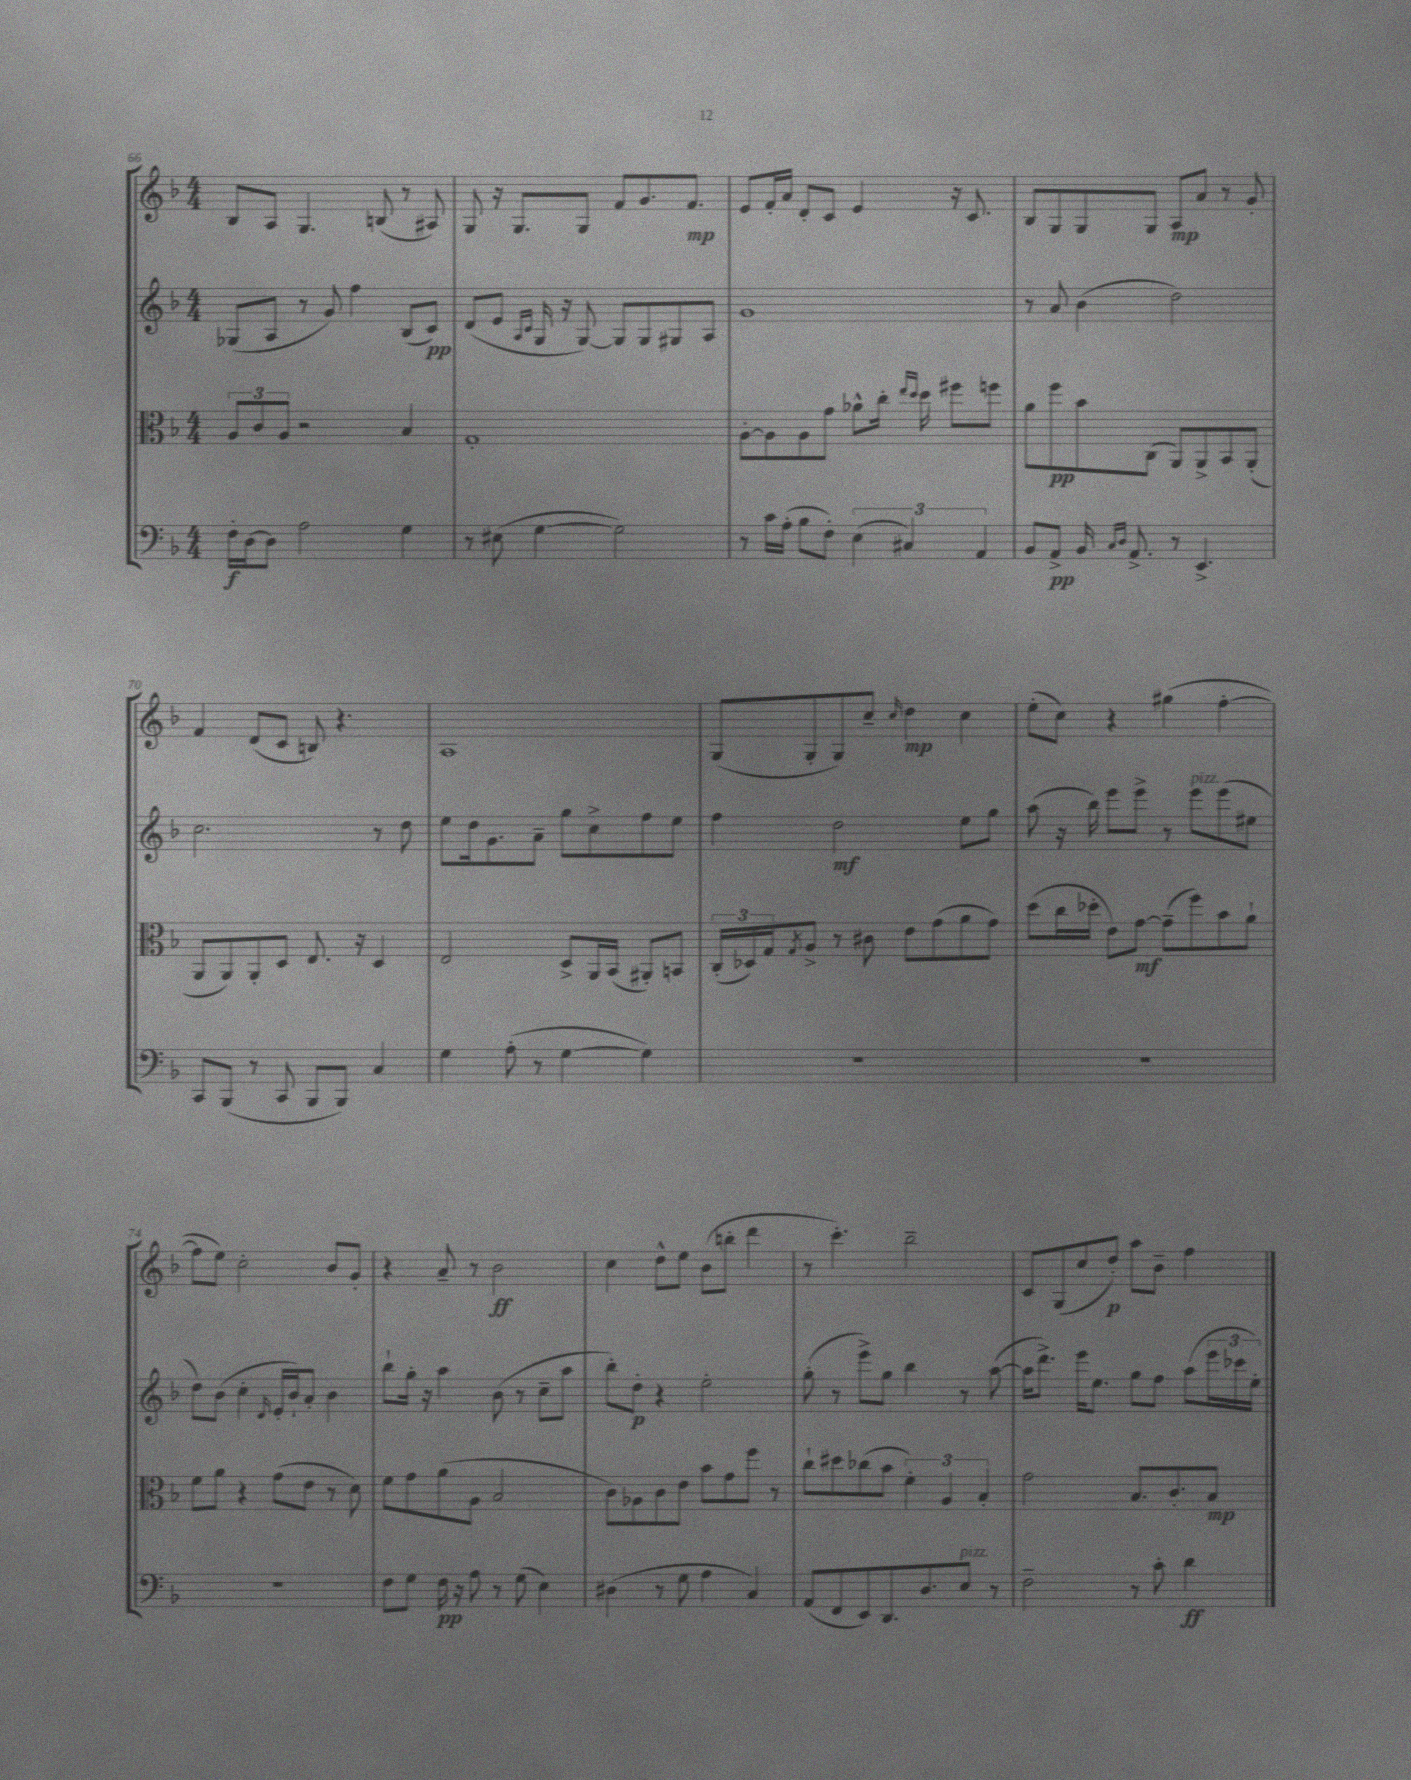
<<
\new StaffGroup <<
\new Staff = "s0" {
    \clef treble \key f \major \numericTimeSignature \time 4/4
    bes8 a8 g4. b8( r8 ais8) |
    g8 r16 g8. g8 f'8 g'8. f'8.\mp |
    e'8 f'16-. a'16 d'8-. c'8 e'4 r16 c'8. |
    bes8 g8 g8 g8 a8\mp a'8 r8 g'8-. |
    f'4 d'8( c'8 b8) r4. |
    a1 |
    g8( g8-. g8) c''8-- \grace { c''16 } d''4\mp c''4 |
    e''8-.( c''8) r4 gis''4( f''4~-. |
    f''8 e''8) c''2-. bes'8 g'8-. |
    r4 a'8-- r8 bes'2\ff |
    c''4 d''8-^ e''8 bes'8( b''8-. d'''4 |
    r8 c'''4.-.) bes''2-- |
    c'8 g8( c''8 d''8-.\p) a''8 bes'8-- f''4 \bar "|." |
}
\new Staff = "s1" {
    \clef treble \key f \major \numericTimeSignature \time 4/4
    ges8( a8 r8 g'8) f''4 bes8( c'8\pp) |
    d'8( e'8 \grace { a16 c'16 } g16 r16 g8~) g8 g8 gis8 a8 |
    g'1 |
    r8 a'8 bes'4( d''2) |
    c''2. r8 d''8 |
    e''8 d''16 g'8. a'8-- g''8 c''8-> f''8 e''8 |
    f''4 d''2\mf e''8 g''8 |
    a''8( r16 bes''16) e'''8 e'''8-> r8 e'''8^\markup { \italic "pizz." } e'''8( eis''8 |
    d''8) bes'8( c''4-. \grace { d'16 } e'16-. bes'16-!) a'8-. bes'4 |
    bes''8-! g''16-. r16 a''4 bes'8( r8 c''8-- a''8 |
    bes''8-.) d''8-.\p r4 e''2-. |
    g''8-.( r8 e'''8->) g''8 bes''4 r8 a''8~( |
    a''16 d'''8.->) e'''16 e''8. g''8 f''8 a''8( \tuplet 3/2 { e'''16 ces'''16 e''16-.) } \bar "|." |
}
\new Staff = "s2" {
    \clef alto \key f \major \numericTimeSignature \time 4/4
    \tuplet 3/2 { a8 c'8 a8 } r2 bes4 |
    g1-. |
    a8~-. a8 a8 g'8 aes'8-^ c''16-. \grace { e''16 d''16 } d''16 fis''8 f''8 |
    a'8 f''8\pp bes'8 c8( a,8) a,8-> bes,8 a,8-.( |
    a,8 a,8) a,8-. d8 e8. r16 d4 |
    e2 d8-> a,16 bes,16( ais,8-.) b,8 |
    \tuplet 3/2 { c16-.( des16) g16 } \acciaccatura { g8 } a8-> r8 cis'8 e'8 g'8( a'8 g'8) |
    d''8( c''16 des''16-. e'8) g'8~\mf g'8--( f''8) bes'8 a'8-! |
    f'8 a'8 r4 g'8( e'8 r8 d'8) |
    f'8 g'8 a'8( a8 bes2 |
    c'8) aes8 c'8 e'8 bes'8 g'8 f''8 r8 |
    c''8-! dis''8 ces''8( bes'8 \tuplet 3/2 { f'4-.) a4 bes4-. } |
    g'2 bes8. c'8.-. bes8\mp \bar "|." |
}
\new Staff = "s3" {
    \clef bass \key f \major \numericTimeSignature \time 4/4
    f16-.\f d16~ d8 a2 g4 |
    r8 eis8( g4~ g2) |
    r8 c'16 a16-.( bes8 f8-.) \tuplet 3/2 { e4( cis4) a,4 } |
    bes,8 a,8->\pp bes,16 \grace { c16 d16 } a,8.-> r8 e,4.-> |
    c,8 bes,,8( r8 c,8 bes,,8 bes,,8) c4 |
    g4 a8-.( r8 g4~ g4) |
    R1 |
    R1 |
    R1 |
    f8 g8 f16\pp r16 a8 r8 g8( e4) |
    dis4( r8 g8 a4 c4) |
    a,8( f,8 e,8) d,8. d8. e8^\markup { \italic "pizz." } r8 |
    f2-- r8 c'8-. d'4\ff \bar "|." |
}
>>
>>
\layout { \context { \Score currentBarNumber = #66 } }
